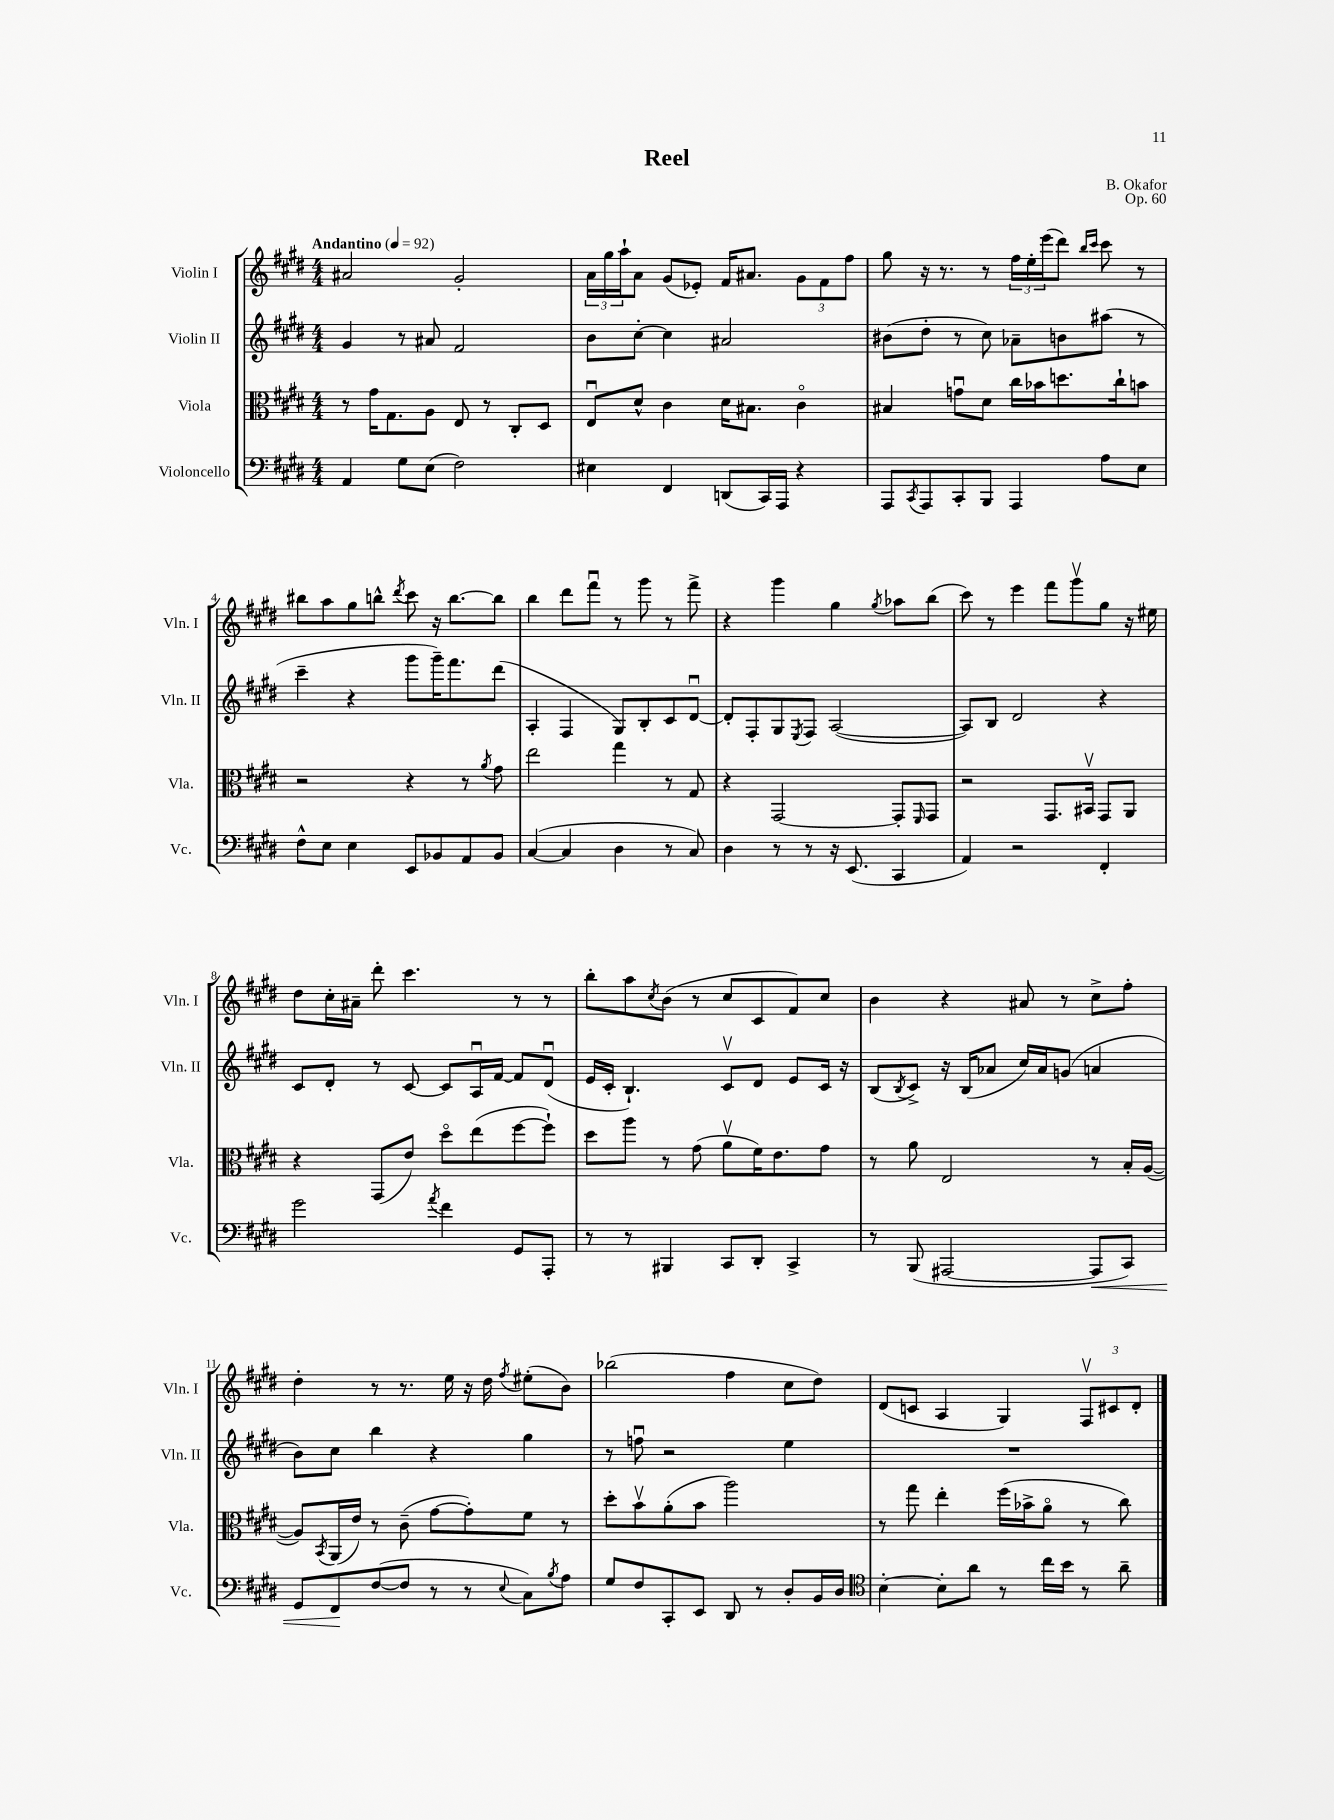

**kern	**kern	**kern	**kern
*staff4	*staff3	*staff2	*staff1
*clefF4	*clefC3	*clefG2	*clefG2
*k[f#c#g#d#]	*k[f#c#g#d#]	*k[f#c#g#d#]	*k[f#c#g#d#]
*M4/4	*M4/4	*M4/4	*M4/4
*MM92	*MM92	*MM92	*MM92
4AA	8r	4g#	2a#
.	16g#	.	.
.	8.G#	.	.
8G#	.	8r	.
(8E	8A	8a#	.
2F#)	8E	2f#	2g#'
.	8r	.	.
.	8C#'	.	.
.	8D#	.	.
=	=	=	=
4E#	8Eu	8b	24a
.	.	.	24gg#
.	.	.	24aa`
.	8d#^^	[8cc#'	8a
4FF#	4c#	4cc#]	(8g#
.	.	.	8e-')
(8DD	16d#	2a#	16f#
.	8.B#	.	8.a#
16CC#)	.	.	.
16AAA	.	.	.
4r	4c#o	.	12g#
.	.	.	12f#
.	.	.	12ff#
=	=	=	=
8AAA	4B#	(8b#	8gg#
8qCC#	.	.	.
8AAA	.	8dd#'	16r
.	.	.	8.r
8CC#'	8gu	8r	.
8BBB	8d#	8cc#)	8r
4AAA	16cc#	8a-~	24ff#
.	.	.	24ee'
.	16b-	.	.
.	.	.	(24eee
.	8.dd	8b	8ddd#)
.	.	.	16qqbb
.	.	.	16qqccc#
8A	.	(8aa#	8ccc#
.	16cc#`	.	.
8E	8b	8r	8r
=	=	=	=
8F#^^	2r	4ccc#~	8bb#
8E	.	.	8aa
4E	.	4r	8gg#
.	.	.	8bb^^
.	.	.	8qddd#
8EE	4r	8ggg#	8ccc#
8BB-	.	16ggg#~)	16r
.	.	8.fff#	[8.bb
8AA	8r	.	.
.	8qa	.	.
8BB-	8g#	(8ddd#	8bb]
=	=	=	=
([4C#	2ee	4A'	4bb
4C#]	.	4F#	8ddd#
.	.	.	8fff#u
4D#	4gg#	8G#)	8r
.	.	8B'	8ggg#
8r	8r	8c#	8r
8C#)	8G#	[8d#u	8fff#^
=	=	=	=
4D#	4r	8d#']	4r
.	.	8F#'	.
8r	[2GG#	8G#	4ggg#
.	.	8qE	.
8r	.	8F#	.
16r	.	([2A	4gg#
(8.EE	.	.	.
.	.	.	8qgg#
4CC#	8GG#']	.	8aa-
.	16qqFF#	.	.
.	8GG#	.	(8bb
=	=	=	=
4AA)	2r	8A])	8ccc#)
.	.	8B	8r
2r	.	2d#	4eee
.	8.GG#	.	8fff#
.	.	.	8ggg#v
.	16BB#v	.	.
4FF#'	8GG#	4r	8gg#
.	8AA	.	16r
.	.	.	16ee#
=	=	=	=
2g#	4r	8c#	8dd#
.	.	8d#'	16cc#'
.	.	.	16a#~
.	(8GG#	8r	8ddd#'
.	8e)	[8c#	4.ccc#
8qa	.	.	.
4f#	8dd#o	8c#]	.
.	(8ee	16Au	.
.	.	[16f#	.
8GG#	[8ff#	8f#]	8r
8AAA'	8ff#`])	(8d#u	8r
=	=	=	=
8r	8dd#	16e	8bb'
.	.	16c#'	.
8r	8aa	4.B`)	8aa
.	.	.	8qcc#
4BBB#	8r	.	(8b
.	(8g#	.	8r
8CC#	8av	8c#v	8cc#
8DD#'	16f#)	8d#	8c#
.	8.e	.	.
4CC#^	.	8e	8f#)
.	8g#	16c#	8cc#
.	.	16r	.
=	=	=	=
8r	8r	(8B	4b
.	.	8qB	.
(8BBB	8a	8c#^)	.
[2AAA#	2E	16r	4r
.	.	(16B	.
.	.	8a-	.
.	.	16cc#)	8a#
.	.	16a-	.
.	.	(8g	8r
8AAA#]	8r	4a	8cc#^
8CC#)	16B'	.	8ff#'
.	([16A	.	.
=	=	=	=
8GG#	8A])	8b)	4dd#'
.	8qBB	.	.
8FF#	(16AA	8cc#	.
.	16e)	.	.
([8F#	8r	4bb	8r
8F#]	(8c#~	.	8.r
8r	[8g#	4r	.
.	.	.	16ee
8r	8g#'])	.	16r
.	.	.	16dd#
8qqE	.	.	8qff#
8C#)	8f#	4gg#	(8ee#'
8qB	.	.	.
8A	8r	.	8b)
=	=	=	=
8G#	8dd#'	8r	(2bb-
8F#	8bv	8ffu	.
8CC#'	(8a'	2r	.
8EE	8b	.	.
8DD#	2aa)	.	4ff#
8r	.	.	.
8D#'	.	4ee	8cc#
16BB	.	.	8dd#)
16D#	.	.	.
=	=	=	=
*clefC4	*	*	*
[4B'	8r	1r	(8d#
.	8gg#	.	8c
8B']	4ee'	.	4A
8a	.	.	.
8r	(16ff#	.	4G#)
.	16b-^	.	.
16cc#	8ao	.	.
16b	.	.	.
8r	8r	.	12F#v
.	.	.	12c#
8a~	8cc#)	.	.
.	.	.	12d#'
==	==	==	==
*-	*-	*-	*-
